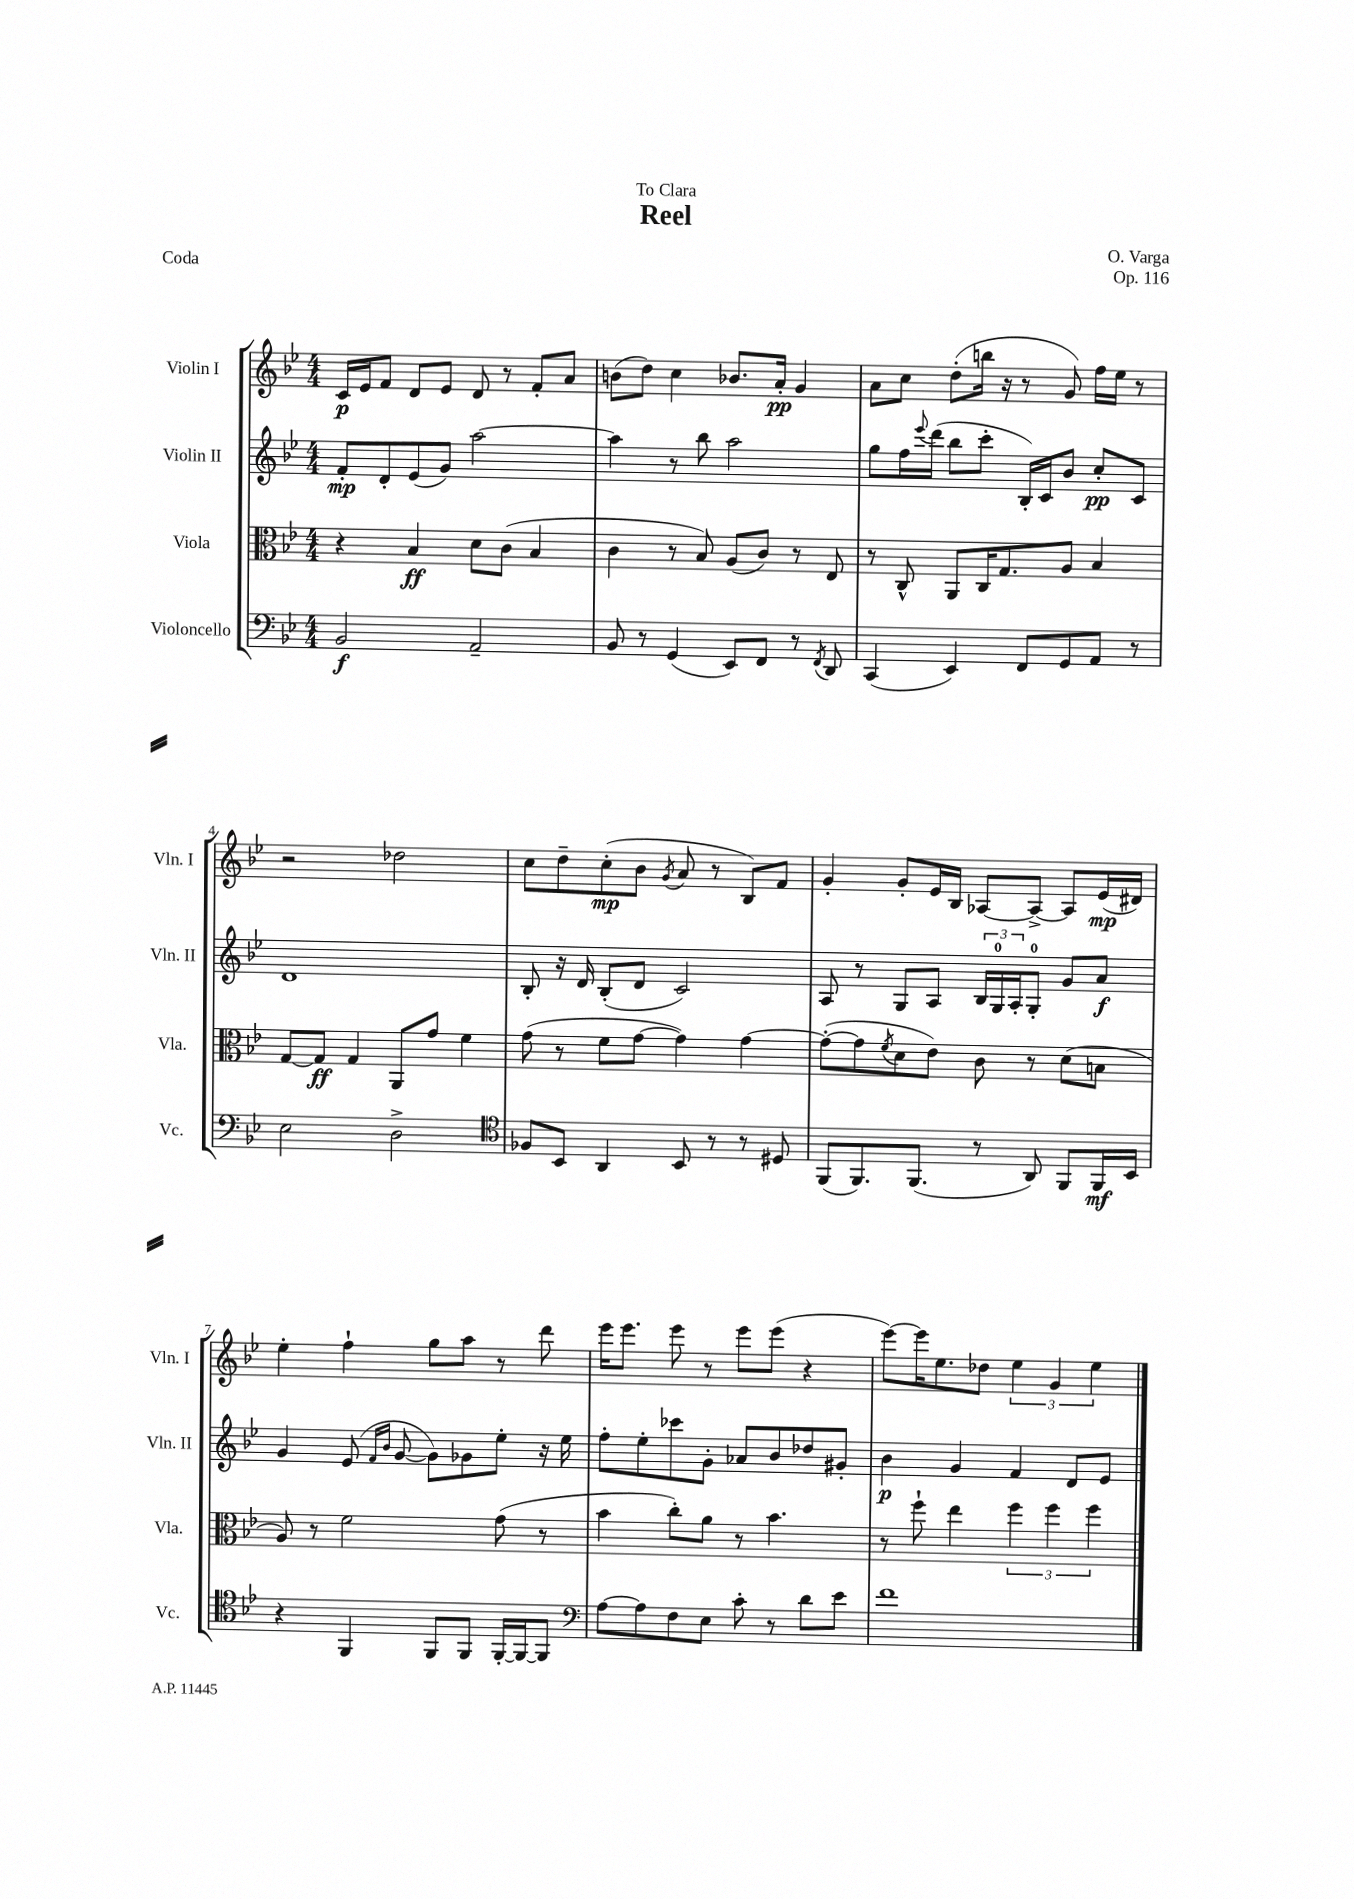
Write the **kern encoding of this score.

**kern	**kern	**kern	**kern
*staff4	*staff3	*staff2	*staff1
*clefF4	*clefC3	*clefG2	*clefG2
*k[b-e-]	*k[b-e-]	*k[b-e-]	*k[b-e-]
*M4/4	*M4/4	*M4/4	*M4/4
2BB-	4r	8f'	16c
.	.	.	16e-
.	.	8d'	8f
.	4B-	(8e-	8d
.	.	8g)	8e-
2AA~	8d	[2aa	8d
.	(8c	.	8r
.	4B-	.	8f'
.	.	.	8a
=	=	=	=
8BB-	4c	4aa]	(8b
8r	.	.	8dd)
(4GG	8r	8r	4cc
.	8B-)	8bb-	.
8EE-)	(8A	2aa	8.b-
8FF	8c)	.	.
.	.	.	16a'
8r	8r	.	4g
8qFF	.	.	.
8DD	8E-	.	.
=	=	=	=
(4CC	8r	8gg	8a
.	8C^^	16ff	8cc
.	.	8qqeee-	.
.	.	(16ddd	.
4EE-)	8AA	8bb-	(8dd'
.	16C	8ccc'	16bb
.	8.G	.	16r
8FF	.	16B-')	8r
.	.	16c	.
8GG	8A	8b-	8g)
8AA	4B-	8cc'	16ff
.	.	.	16ee-
8r	.	8c	8r
=	=	=	=
2E-	[8G	1d	2r
.	8G]	.	.
.	4G	.	.
2D^	8AA	.	2dd-
.	8g	.	.
.	4f	.	.
=	=	=	=
*clefC4	*	*	*
8F-	(8g	8B-'	8cc
8BB-	8r	16r	8dd~
.	.	16d	.
4AA	8f	(8B-'	(8cc'
.	[8g	8d	8b-
.	.	.	8qg
8BB-	4g])	2c)	8a
8r	.	.	8r
8r	[4g	.	8B-)
8D#	.	.	8f
=	=	=	=
(8FF	(8g'_	8A	4g'
8.FF)	8g]	8r	.
.	8qf	.	.
.	8d	8G	8g'
(8.FF	.	.	.
.	8e-)	8A	16e-
.	.	.	16B-
8r	8c	24B-	[8A-
.	.	24G	.
.	.	24A'	.
8AA)	8r	8G'	8A-^_
8FF	(8d	8g	8A-]
16FF	8B	8a	(16e-
16BB-	.	.	16d#)
=	=	=	=
4r	8A)	4g	4ee-'
.	8r	.	.
4FF	2f	(8e-	4ff`
.	.	16qqf	.
.	.	16qqb-	.
.	.	[8g	.
8FF	.	8g])	8gg
8FF	.	8g-	8aa
[16FF'	(8g	8ee-'	8r
16FF_	.	.	.
8FF]	8r	16r	8ddd
.	.	16ee-	.
=	=	=	=
*clefF4	*	*	*
[8A	4b-	8ff'	16eee-
.	.	.	8.eee-
8A]	.	8ee-'	.
8F	8cc')	8ccc-	8eee-
8E-	8a	8g'	8r
8c'	8r	8a-	8eee-
8r	4.b-	8b-	(8eee-
8d	.	8dd-	4r
8e-	.	8g#'	.
=	=	=	=
1f	8r	4b-	[8eee-)
.	8ff`	.	16eee-]
.	.	.	8.ee-
.	4ee-	4g	.
.	.	.	8dd-
.	6ff	4f	6ee-
.	6ff	.	6g
.	.	8d	.
.	6ff	.	6ee-
.	.	8e-	.
==	==	==	==
*-	*-	*-	*-
